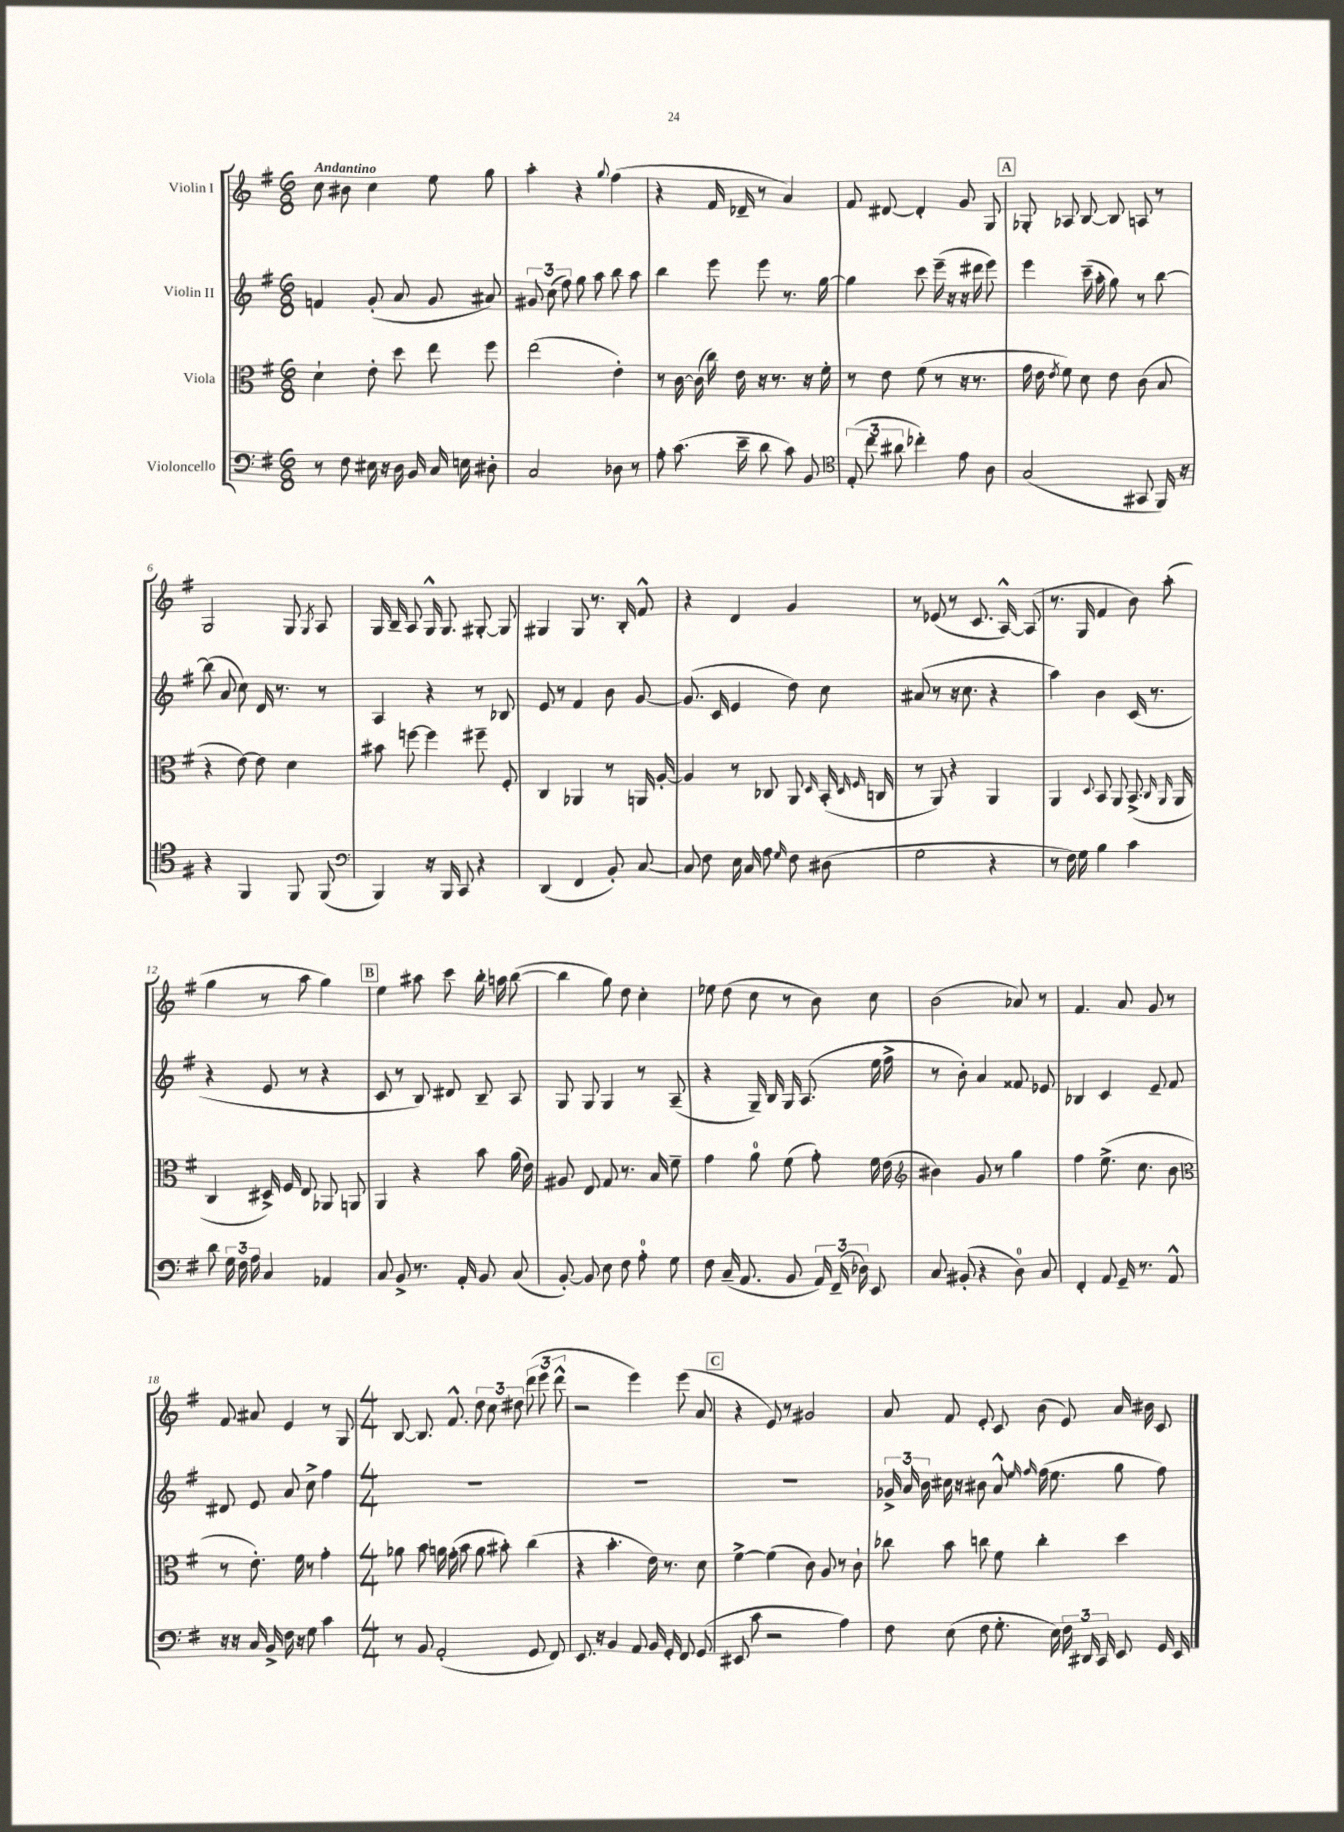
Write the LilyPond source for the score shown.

<<
\new StaffGroup <<
\new Staff = "s0" \with { instrumentName = "Violin I" } {
    \clef treble \key g \major \numericTimeSignature \time 6/8 \tempo "Andantino"
    \autoBeamOff c''8 bis'8 c''4 e''8 g''8 |
    a''4-. r4 \appoggiatura { g''8 } fis''4( |
    r4 fis'16 des'16-- r8 a'4) |
    fis'8 dis'8~ dis'4-. g'8 g8 |
    \mark \markup { \box "A" } ges8-. aes8 b8~ b8 a8 r8 |
    g2 g8 \acciaccatura { g8 } a8 |
    g16 b16-- a8 g16-^ g8. gis8~-. gis8 |
    gis4 gis8 r8. b16-. fis'8-^ |
    r4 d'4 g'4 |
    r8 ees'8( r8 c'8. a16~-^) a8( |
    r8. g16 fis'4 b'8) a''8-.( |
    g''4 r8 a''8 g''4) |
    \mark \markup { \box "B" } e''4 ais''8 c'''8 b''16-. a''16 b''8~( |
    b''4 g''8) d''8 c''4-. |
    ees''8 d''8( c''8 r8 b'8) c''8 |
    b'2( aes'8) r8 |
    fis'4. a'8 g'8 r8 |
    fis'8 ais'8 e'4 r8 g8 |
    \numericTimeSignature \time 4/4 b8~ b8. fis'8.-^ \tuplet 3/2 { d''8 c''8 dis''8 } \tuplet 3/2 { d'''8( e'''8 d'''8-^ } |
    r2 e'''4) e'''8( a'8 |
    \mark \markup { \box "C" } r4 e'8) r8 gis'2 |
    a'8 fis'8 e'8-. c'8 b'8( e'8) a'16 bis'16 c'8 \bar "|." |
}
\new Staff = "s1" \with { instrumentName = "Violin II" } {
    \clef treble \key g \major \numericTimeSignature \time 6/8
    \autoBeamOff f'4 g'8-.( a'8 g'8 ais'8) |
    \tuplet 3/2 { gis'8 c''8( fis''8) } g''8 a''8 b''8 a''8 |
    b''4 e'''8 e'''8 r8. g''16~ |
    g''4 c'''8 e'''16--( r16 r16 dis'''16 e'''8) |
    \mark \markup { \box "A" } e'''4 c'''16--( a''16-. g''8) r8 b''8~ |
    b''8( a'8 c''8) d'16 r8. r8 |
    a4 r4 r8 bes8 |
    e'8 r8 fis'4 b'8 g'8~ |
    g'8.( c'16 e'4 d''8) c''8 |
    ais'8( r8 r16 c''8. r4 |
    a''4) b'4 c'16( r8. |
    r4 e'8 r8 r4 |
    \mark \markup { \box "B" } c'8 r8 b8) dis'8 b8-- a8 |
    g8 g8 g4 r8 a8--( |
    r4 g16--) b16 g16 a8.( e''16 fis''16-> |
    r8 b'8-.) a'4 fisis'8 ees'8 |
    bes4 c'4 e'8-- fis'8 |
    dis'8 e'8 a'8 c''8-> fis''4 |
    \numericTimeSignature \time 4/4 R1 |
    R1 |
    \mark \markup { \box "C" } R1 |
    \tuplet 3/2 { ges'16-> a'16 b'16 } cis''16 r16 bis'8 a'8-^ \grace { e''16 fis''16 } fis''16( e''8. g''8 fis''8) \bar "|." |
}
\new Staff = "s2" \with { instrumentName = "Viola" } {
    \clef alto \key g \major \numericTimeSignature \time 6/8
    \autoBeamOff d'4-! e'8-. d''8 e''8 fis''8 |
    e''2( e'4-.) |
    r8 c'16~ c'16( c''16) e'16 r16 r8. r16 fis'16-. |
    r8 e'8 fis'8( r8 r16 r8. |
    \mark \markup { \box "A" } g'16 e'16 \acciaccatura { e'8 } fis'8) d'8 e'8 c'8( b8 |
    r4 e'8~) e'8 d'4 |
    bis'8 f''8~ f''4 fis''8-- fis8-. |
    c4 aes,4 r8 a,16 a16~-. |
    a4 r8 ces8 a,8 \grace { d16 } b,16-.( \grace { d16 fis16 } c16 |
    r8 a,8) r4 a,4 |
    a,4 \appoggiatura { d8 } b,8 a,8 b,8.->( \grace { c16 a,16 } a,16 |
    c4 dis16->) fis16 e8 aes,8 a,8 |
    \mark \markup { \box "B" } a,4 r4 b'8 a'16( e'16) |
    ais8 e8 g8 r8. b16 fis'8-- |
    g'4 a'8-0 fis'8( g'8-.) fis'16 e'16( |
    \clef treble bis'4) g'8 r8 g''4 |
    fis''4 e''8.->( c''8. b'8 |
    \clef alto r8 e'8.-.) fis'16 r8 g'4-. |
    \numericTimeSignature \time 4/4 aes'8 b'8 a'16 g'16-.( b'8 a'8 bis'8-.) c''4( |
    r4 b'4.-. e'16) r8. d'8 |
    \mark \markup { \box "C" } fis'4~-> fis'4( c'8) a8 r8 c'8-! |
    ces''8 b'8 c''8 fis'8 c''4-. d''4 \bar "|." |
}
\new Staff = "s3" \with { instrumentName = "Violoncello" } {
    \clef bass \key g \major \numericTimeSignature \time 6/8
    \autoBeamOff r8 fis8 eis16 r16 d16 b,16 c16 e16 dis8-. |
    c2 des8 r8 |
    a8-. c'8.( e'16-- d'8 c'8) b,8 |
    \clef tenor \tuplet 3/2 { e8-.( c''8 ais'8 } ces''4-.) e'8 a8 |
    \mark \markup { \box "A" } g2( gis,8 fis,16) r16 |
    r4 fis,4 fis,8 fis,8( |
    \clef bass b,,4) r16 b,,16 c,8 r4 |
    d,4( fis,4 b,8-.) c8~ |
    c8 fis8 e16 c16 a8 \grace { g16 } fis8 dis8( |
    g2 r4 |
    r8 fis16) g16 b4 c'4 |
    d'8 \tuplet 3/2 { g16 fis16 a16 } c4 aes,4 |
    \mark \markup { \box "B" } c8 b,8-> r8. a,16-. b,8 c8( |
    b,8~-.) b,8 e8 fis8 a8-0-. g8 |
    fis8 c16--( a,8. b,8 \tuplet 3/2 { a,16) fis,16--( des16) } e,8 |
    c8 bis,8-.( r4 d8-0) c8 |
    fis,4-. a,8 g,16-- r8. a,8-^ |
    r16 r16 c16 b,16-> fis16 r16 g8 c'4 |
    \numericTimeSignature \time 4/4 r8 b,8 a,2-.( g,8 fis,8) |
    e,8. r16 b,4 a,8 b,16 g,16-. fis,8 g,8( |
    \mark \markup { \box "C" } eis,8 c'8 r2 a4) |
    fis8 e8( fis8 g8.-. e16) \tuplet 3/2 { fis16 dis,16 c,16 } e,8 g,16 e,16 \bar "|." |
}
>>
>>
